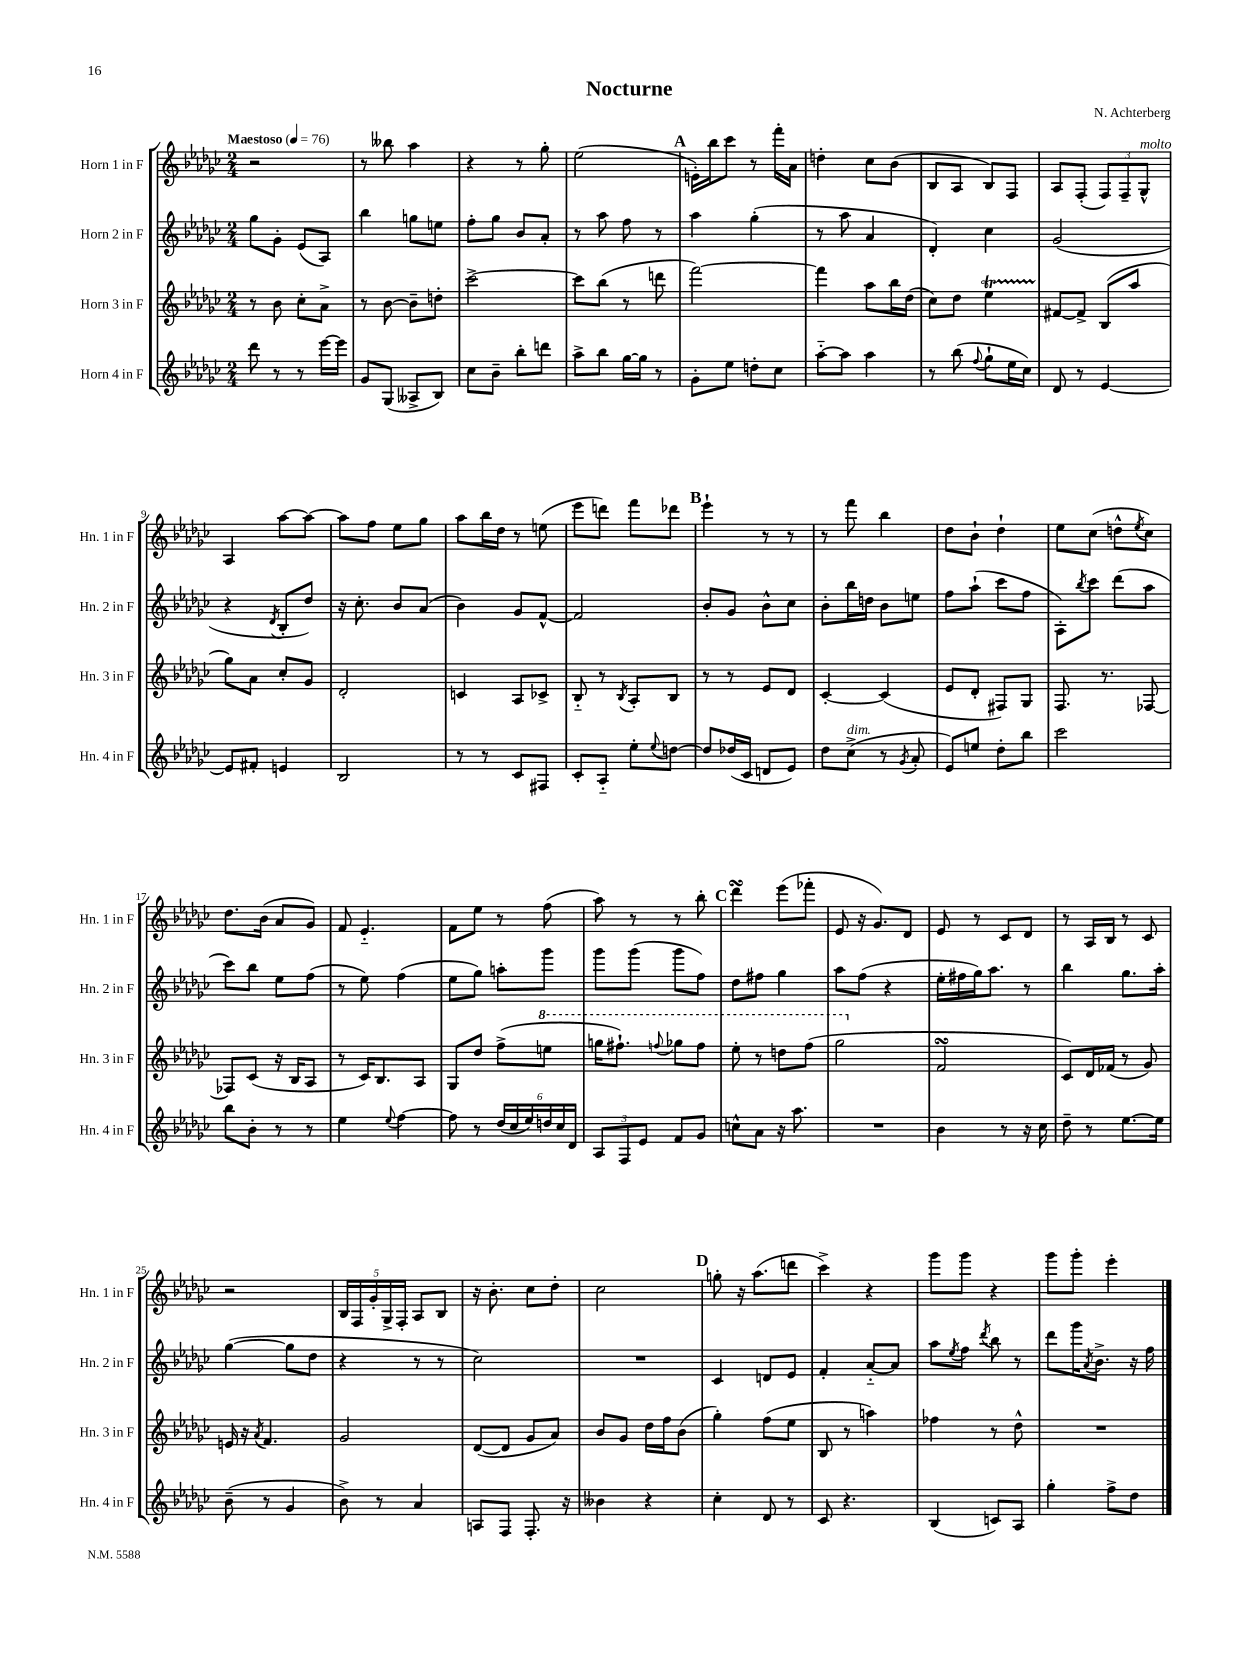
\header { title = "Nocturne" composer = "N. Achterberg" }
<<
\new StaffGroup <<
\new Staff = "s0" \with { instrumentName = "Horn 1 in F" shortInstrumentName = "Hn. 1 in F" } {
    \clef treble \key ges \major \numericTimeSignature \time 2/4 \tempo "Maestoso" 4 = 76
    r2 |
    r8 beses''8 aes''4 |
    r4 r8 ges''8-. |
    ees''2( |
    \mark \markup { \bold "A" } e'16-.) bes''16 ces'''8 r8 f'''16-. aes'16 |
    d''4-. ces''8 bes'8( |
    bes8 aes8 bes8) f8 |
    aes8 f8-.( \tuplet 3/2 { f8) f8-- ges8-^^\markup { \italic "molto" } } |
    aes4 aes''8~ aes''8~ |
    aes''8 f''8 ees''8 ges''8 |
    aes''8 bes''16 des''16 r8 e''8( |
    ees'''8 d'''8) f'''8 des'''8 |
    \mark \markup { \bold "B" } ees'''4-! r8 r8 |
    r8 f'''8 bes''4 |
    des''8 bes'8-! des''4-! |
    ees''8 ces''8( d''8-^ \acciaccatura { ees''8 } ces''8) |
    des''8. bes'16( aes'8 ges'8) |
    f'8 ees'4.-_ |
    f'8 ees''8 r8 f''8( |
    aes''8) r8 r8 bes''8-. |
    \mark \markup { \bold "C" } des'''4\turn ees'''8( fes'''8-. |
    ees'8 r16 ges'8.) des'8 |
    ees'8 r8 ces'8 des'8 |
    r8 aes16 bes16 r8 ces'8 |
    r2 |
    \tuplet 5/4 { bes16 f16 ges'16-. ges16-> f16-. } aes8 bes8 |
    r16 bes'8.-. ces''8 des''8-. |
    ces''2 |
    \mark \markup { \bold "D" } g''8-. r16 aes''8.( d'''8 |
    ces'''4->) r4 |
    ges'''8 ges'''8 r4 |
    ges'''8 ges'''8-. ees'''4-. \bar "|." |
}
\new Staff = "s1" \with { instrumentName = "Horn 2 in F" shortInstrumentName = "Hn. 2 in F" } {
    \clef treble \key ges \major \numericTimeSignature \time 2/4
    ges''8 ges'8-. ees'8( aes8) |
    bes''4 g''8 e''8 |
    f''8-. ges''8 bes'8 aes'8-. |
    r8 aes''8 f''8 r8 |
    \mark \markup { \bold "A" } aes''4 ges''4-.( |
    r8 aes''8 aes'4 |
    des'4-.) ces''4 |
    ges'2( |
    r4 \acciaccatura { des'8 } bes8-. des''8) |
    r16 ces''8.-. bes'8 aes'8( |
    bes'4) ges'8 f'8~-^ |
    f'2 |
    \mark \markup { \bold "B" } bes'8-. ges'8 bes'8-^ ces''8 |
    bes'8-. bes''16 d''16 bes'8 e''8 |
    f''8 aes''8-!( ces'''8 f''8 |
    aes8-.) \acciaccatura { bes''8 } ces'''8 des'''8( aes''8 |
    ces'''8) bes''8 ees''8 f''8( |
    r8 ees''8) f''4( |
    ees''8 ges''8) a''8-. ges'''8 |
    ges'''8 ges'''8( ges'''8 f''8) |
    \mark \markup { \bold "C" } des''8 fis''8 ges''4 |
    aes''8 f''8( r4 |
    ees''16-. fis''16 ges''16) aes''8. r8 |
    bes''4 ges''8. aes''16-. |
    ges''4~( ges''8 des''8 |
    r4 r8 r8 |
    ces''2) |
    R2 |
    \mark \markup { \bold "D" } ces'4 d'8 ees'8 |
    f'4-. aes'8~-_ aes'8 |
    aes''8 \acciaccatura { ees''8 } f''8 \acciaccatura { des'''8 } bes''8 r8 |
    des'''8 ges'''16 \acciaccatura { aes'8 } bes'8.-> r16 f''16 \bar "|." |
}
\new Staff = "s2" \with { instrumentName = "Horn 3 in F" shortInstrumentName = "Hn. 3 in F" } {
    \clef treble \key ges \major \numericTimeSignature \time 2/4
    r8 bes'8 ces''8-. aes'8-> |
    r8 bes'8~ bes'8-- d''8-. |
    ces'''2~-> |
    ces'''8 bes''8( r8 d'''8 |
    \mark \markup { \bold "A" } f'''2~) |
    f'''4 aes''8 bes''16 des''16( |
    ces''8) des''8 ees''4\startTrillSpan |
    fis'8~\stopTrillSpan fis'8-> bes8( aes''8 |
    ges''8) aes'8 ces''8-. ges'8 |
    des'2-. |
    c'4 aes8 ces'8-> |
    bes8-_ r8 \acciaccatura { bes8 } aes8-. bes8 |
    \mark \markup { \bold "B" } r8 r8 ees'8 des'8 |
    ces'4~-. ces'4( |
    ees'8 des'8-. fis8) ges8 |
    f8. r8. fes8~ |
    fes8 ces'8( r16 bes16 aes8 |
    r8 ces'16) bes8. aes8 |
    ges8 des''8 f''8->( \ottava #1 e'''8 |
    g'''16 fis'''8.-!) \appoggiatura { f'''8 } ges'''8 f'''8 |
    \mark \markup { \bold "C" } ees'''8-. r8 d'''8 f'''8( |
    ges'''2 \ottava #0 |
    f'2\turn |
    ces'8) des'16 fes'16( r8 ges'8) |
    e'16 r16 \acciaccatura { aes'8 } f'4. |
    ges'2 |
    des'8~( des'8 ges'8 aes'8) |
    bes'8 ges'8 des''16 f''16 bes'8( |
    \mark \markup { \bold "D" } ges''4-.) f''8( ees''8 |
    bes8 r8 a''4) |
    fes''4 r8 des''8-^ |
    R2 \bar "|." |
}
\new Staff = "s3" \with { instrumentName = "Horn 4 in F" shortInstrumentName = "Hn. 4 in F" } {
    \clef treble \key ges \major \numericTimeSignature \time 2/4
    des'''8 r8 r8 ees'''16~ ees'''16 |
    ges'8 ges8( aeses8-> bes8) |
    ces''8 bes'8-- bes''8-. d'''8 |
    aes''8-> bes''8 ges''16~ ges''16 r8 |
    \mark \markup { \bold "A" } ges'8-. ees''8 d''8-. ces''8 |
    aes''8~-_ aes''8 aes''4 |
    r8 bes''8( \appoggiatura { f''8 } ges''8-! ees''16 ces''16) |
    des'8 r8 ees'4~ |
    ees'8 fis'8-. e'4 |
    bes2 |
    r8 r8 ces'8 fis8 |
    ces'8-. aes8-_ ees''8-. \appoggiatura { ees''8 } d''8~ |
    \mark \markup { \bold "B" } d''8 des''16( ces'16 d'8 ees'8) |
    des''8 ces''8->^\markup { \italic "dim." }( r8 \acciaccatura { ges'8 } aes'8-. |
    ees'8) e''8 des''8-. bes''8 |
    ces'''2 |
    bes''8 bes'8-. r8 r8 |
    ees''4 \appoggiatura { ees''8 } f''4~ |
    f''8 r8 \tuplet 6/4 { des''16( ces''16 ees''16) d''16 ces''16 des'16 } |
    \tuplet 3/2 { aes8 f8 ees'8 } f'8 ges'8 |
    \mark \markup { \bold "C" } c''8-^ aes'8 r16 aes''8. |
    R2 |
    bes'4 r8 r16 ces''16 |
    des''8-- r8 ees''8.~ ees''16 |
    bes'8--( r8 ges'4 |
    bes'8->) r8 aes'4 |
    a8 f8 f8.-. r16 |
    beses'4 r4 |
    \mark \markup { \bold "D" } ces''4-. des'8 r8 |
    ces'8 r4. |
    bes4( c'8) aes8 |
    ges''4-. f''8-> des''8 \bar "|." |
}
>>
>>
